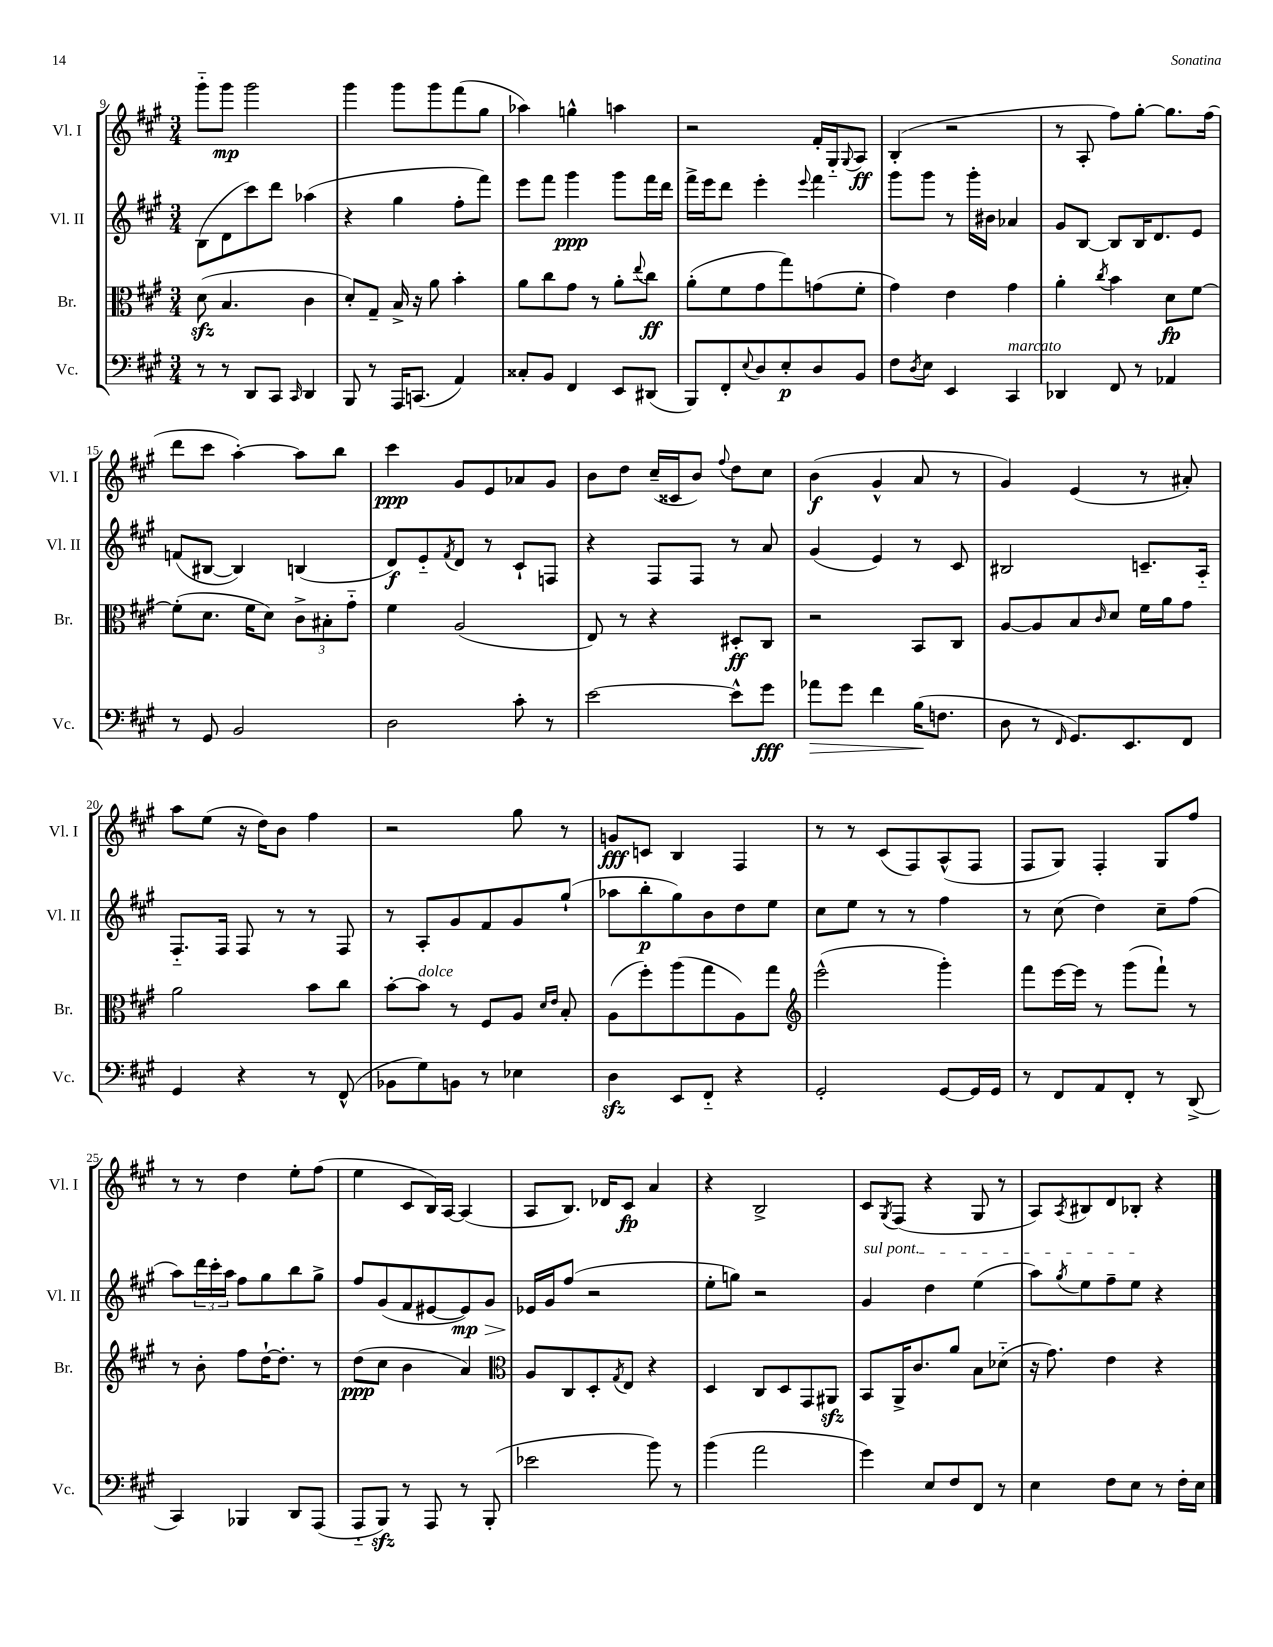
<<
\new StaffGroup <<
\new Staff = "s0" \with { instrumentName = "Vl. I" shortInstrumentName = "Vl. I" } {
    \clef treble \key a \major \numericTimeSignature \time 3/4
    gis'''8-_ gis'''8\mp gis'''2 |
    gis'''4 gis'''8 gis'''8 fis'''8( gis''8 |
    aes''4) g''4-^ a''4 |
    r2 fis'16-. gis16-_ \appoggiatura { gis8 } a8\ff |
    b4-.( r2 |
    r8 a8-. fis''8) gis''8~-. gis''8. fis''16( |
    d'''8 cis'''8 a''4~-.) a''8 b''8 |
    cis'''4\ppp gis'8 e'8 aes'8 gis'8 |
    b'8 d''8 cis''16--( cisis'16 b'8) \appoggiatura { fis''8 } d''8 cis''8 |
    b'4\f( gis'4-^ a'8 r8 |
    gis'4) e'4( r8 ais'8-.) |
    a''8 e''8( r16 d''16) b'8 fis''4 |
    r2 gis''8 r8 |
    g'8\fff c'8 b4 fis4 |
    r8 r8 cis'8( fis8) a8-^( fis8 |
    fis8 gis8) fis4-. gis8 fis''8 |
    r8 r8 d''4 e''8-. fis''8( |
    e''4 cis'8 b16) a16~ a4( |
    a8 b8.) des'16 cis'8\fp a'4 |
    r4 b2-> |
    cis'8 \acciaccatura { gis8 } fis8( r4 gis8 r8 |
    a8) \acciaccatura { a8 } bis8 d'8 bes8-. r4 \bar "|." |
}
\new Staff = "s1" \with { instrumentName = "Vl. II" shortInstrumentName = "Vl. II" } {
    \clef treble \key a \major \numericTimeSignature \time 3/4
    b8( d'8 cis'''8) d'''8 aes''4( |
    r4 gis''4 fis''8-. fis'''8) |
    e'''8 fis'''8 gis'''4\ppp gis'''8 fis'''16 d'''16 |
    fis'''16-> e'''16 d'''8 e'''4-. \appoggiatura { e'''8 } fis'''4 |
    gis'''8 gis'''8 r8 gis'''16-. bis'16 aes'4 |
    gis'8 b8~ b8 b16 d'8. e'8 |
    f'8( bis8~ bis4) b4( |
    d'8\f) e'8-_ \acciaccatura { fis'8 } d'8 r8 cis'8-! f8 |
    r4 fis8 fis8 r8 a'8 |
    gis'4( e'4) r8 cis'8 |
    bis2 c'8.-- a16-_ |
    fis8.-_ fis16 fis8 r8 r8 fis8 |
    r8 a8-. gis'8 fis'8 gis'8 gis''8-!( |
    aes''8 b''8-.\p gis''8) b'8 d''8 e''8 |
    cis''8 e''8 r8 r8 fis''4 |
    r8 cis''8( d''4) cis''8-- fis''8( |
    a''8) \tuplet 3/2 { d'''16 cis'''16-. a''16 } fis''8 gis''8 b''8 gis''8-> |
    fis''8 gis'8( fis'8 eis'8~ eis'8\mp\>) gis'8 |
    ees'16\! gis'16 fis''8( r2 |
    e''8-. g''8) r2 |
    \once \override TextSpanner.bound-details.left.text = \markup { \italic "sul pont." } gis'4\startTextSpan d''4 e''4( |
    a''8) \acciaccatura { gis''8 } e''8 fis''8-- e''8\stopTextSpan r4 \bar "|." |
}
\new Staff = "s2" \with { instrumentName = "Br." shortInstrumentName = "Br." } {
    \clef alto \key a \major \numericTimeSignature \time 3/4
    d'8\sfz( b4. cis'4 |
    d'8-.) gis8-- b16-> r16 a'8 b'4-. |
    a'8 cis''8 gis'8 r8 a'8-. \appoggiatura { e''8 } cis''8\ff |
    a'8-.( fis'8 gis'8 gis''8) g'8( fis'8-. |
    gis'4) e'4 gis'4 |
    a'4-. \acciaccatura { cis''8 } b'4 d'8\fp fis'8~ |
    fis'8-.( d'8. fis'16 d'8) \tuplet 3/2 { cis'8-> bis8-. gis'8-_ } |
    fis'4 a2( |
    e8) r8 r4 dis8-.\ff cis8 |
    r2 b,8 cis8 |
    a8~ a8 b8 \grace { cis'16 } d'8 fis'16 a'16 gis'8 |
    a'2 b'8 cis''8 |
    b'8~-. b'8^\markup { \italic "dolce" } r8 fis8 a8 \grace { d'16 e'16 } b8-. |
    a8( fis''8-.) a''8( gis''8 a8) gis''8 |
    \clef treble e'''2-^( gis'''4-.) |
    fis'''8 e'''16~ e'''16 r8 gis'''8( fis'''8-!) r8 |
    r8 b'8-. fis''8 d''16~-! d''8.-. r8 |
    d''8\ppp( cis''8 b'4 a'4) |
    \clef alto a8 cis8 d8-. \acciaccatura { gis8 } e8 r4 |
    d4 cis8 d8 gis,8 ais,8\sfz |
    b,8 a,16-> cis'8. a'8 b8 des'8-_( |
    r16 gis'8.) e'4 r4 \bar "|." |
}
\new Staff = "s3" \with { instrumentName = "Vc." shortInstrumentName = "Vc." } {
    \clef bass \key a \major \numericTimeSignature \time 3/4
    r8 r8 d,8 cis,8 \grace { cis,16 } d,4 |
    b,,8 r8 a,,16 c,8.( a,4) |
    cisis8-. b,8 fis,4 e,8 dis,8( |
    b,,8) fis,8-. \appoggiatura { e8 } d8 e8-.\p d8 b,8 |
    fis8 \acciaccatura { d8 } e8 e,4 cis,4^\markup { \italic "marcato" } |
    des,4 fis,8 r8 aes,4 |
    r8 gis,8 b,2 |
    d2 cis'8-. r8 |
    e'2~ e'8-^ gis'8\fff |
    aes'8\> gis'8 fis'4 b16\!( f8. |
    d8 r8 \grace { fis,16 } gis,8.) e,8. fis,8 |
    gis,4 r4 r8 fis,8-^( |
    bes,8 gis8) b,8 r8 ees4 |
    d4\sfz e,8 fis,8-_ r4 |
    gis,2-. gis,8~ gis,16 gis,16 |
    r8 fis,8 a,8 fis,8-. r8 d,8->( |
    cis,4) bes,,4 d,8 a,,8( |
    a,,8-_ b,,8\sfz) r8 a,,8 r8 b,,8-.( |
    ees'2 b'8) r8 |
    b'4( a'2 |
    gis'4) e8 fis8 fis,8 r8 |
    e4 fis8 e8 r8 fis16-. e16 \bar "|." |
}
>>
>>
\layout { \context { \Score currentBarNumber = #9 } }
